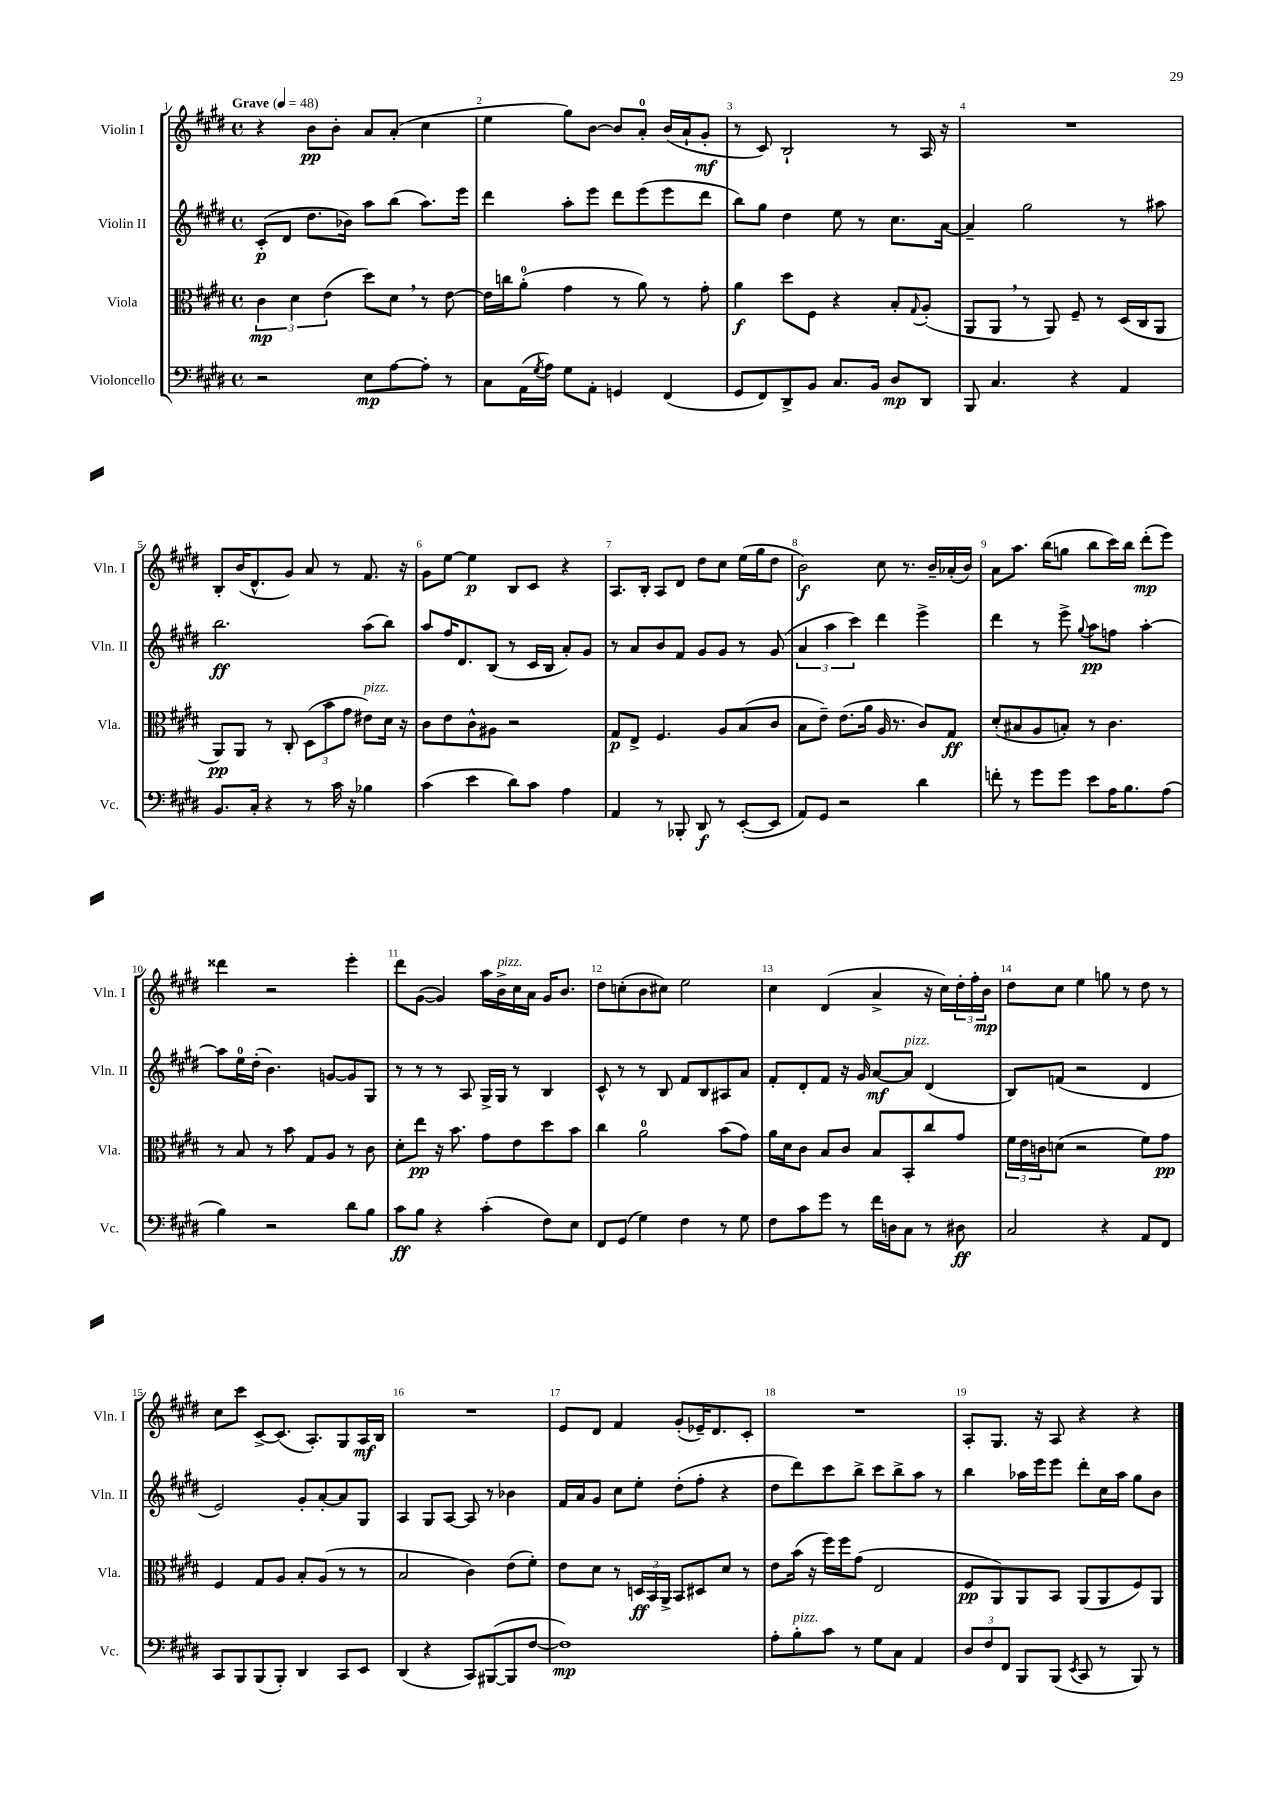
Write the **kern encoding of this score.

**kern	**dynam	**kern	**dynam	**kern	**dynam	**kern	**dynam
*part4	*part4	*part3	*part3	*part2	*part2	*part1	*part1
*staff4	*staff4	*staff3	*staff3	*staff2	*staff2	*staff1	*staff1
*I"Violoncello	*	*I"Viola	*	*I"Violin II	*	*I"Violin I	*
*I'Vc.	*	*I'Vla.	*	*I'Vln. II	*	*I'Vln. I	*
*clefF4	*	*clefC3	*	*clefG2	*	*clefG2	*
*k[f#c#g#d#]	*	*k[f#c#g#d#]	*	*k[f#c#g#d#]	*	*k[f#c#g#d#]	*
*M4/4	*	*M4/4	*	*M4/4	*	*M4/4	*
*met(c)	*	*met(c)	*	*met(c)	*	*met(c)	*
*MM48	*	*MM48	*	*MM48	*	*MM48	*
=1	=1	=1	=1	=1	=1	=1	=1
!	!	!	!	!	!	!LO:TX:a:B:t=Grave	!
2r	.	6c#\	mp	(8c#'/L	p	4r	.
.	.	.	.	8d#/J	.	.	.
.	.	6d#\	.	.	.	.	.
.	.	.	.	8.dd#\L	.	8b\L	pp
.	.	(6e\	.	.	.	.	.
.	.	.	.	.	.	8b'\J	.
.	.	.	.	16b-X\Jk)	.	.	.
8E\L	mp	8dd#\L)	.	8aa\L	.	8a/L	.
[8A\	.	8d#,\J	.	(8bb\J	.	(8a'/J	.
8A'\J]	.	8r	.	8.aa\L)	.	4cc#\	.
8r	.	[8e\	.	.	.	.	.
.	.	.	.	16eee\Jk	.	.	.
=2	=2	=2	=2	=2	=2	=2	=2
8C#\L	.	16e\LL]	.	4ddd#\	.	4ee\	.
.	.	16ccn\J	.	.	.	.	.
(16AA\L	.	(8a'\J	.	.	.	.	.
8qG#/	.	.	.	.	.	.	.
16A\JJ)	.	.	.	.	.	.	.
8G#\L	.	4g#\	.	8aa'\L	.	8gg#\L)	.
8AA'\J	.	.	.	8eee\J	.	[8b\J	.
4GGn/	.	8r	.	8ddd#\L	.	8b/L]	.
.	.	8a\)	.	(8eee\	.	8a'/J	.
(4FF#/	.	8r	.	8eee\	.	(16b/LL	.
.	.	.	.	.	.	16a`/J	.
.	.	8g#'\	.	8ddd#\J	.	8g#'/J	mf
=3	=3	=3	=3	=3	=3	=3	=3
8GG#/L	.	4a\	f	8bb\L)	.	8r	.
8FF#/)	.	.	.	8gg#\J	.	8c#/)	.
8DD#^/	.	8dd#\L	.	4dd#\	.	2B`/	.
8BB/J	.	8F#\J	.	.	.	.	.
8.C#/L	.	4r	.	8ee\	.	.	.
.	.	.	.	8r	.	.	.
16BB/Jk	.	.	.	.	.	.	.
8D#/L	mp	8B'/L	.	8.cc#\L	.	8r	.
.	.	8qqG#/	.	.	.	.	.
8DD#/J	.	(8A'/J	.	.	.	16A/	.
.	.	.	.	[16a\Jk	.	16r	.
=4	=4	=4	=4	=4	=4	=4	=4
8BBB/	.	8AA/L	.	4a~/]	.	1r	.
4.C#/	.	8AA,/J	.	.	.	.	.
.	.	8r	.	2gg#\	.	.	.
.	.	8AA/)	.	.	.	.	.
4r	.	8F#~/	.	.	.	.	.
.	.	8r	.	.	.	.	.
4AA/	.	(16D#/LL	.	8r	.	.	.
.	.	16C#/J	.	.	.	.	.
.	.	8AA/J	.	8aa#X\	.	.	.
!!LO:LB:g=z
=5	=5	=5	=5	=5	=5	=5	=5
8.BB/L	.	8AA/L)	pp	2.bb\	ff	8B'/L	.
.	.	8AA/J	.	.	.	(16b/K	.
16C#'/Jk	.	.	.	.	.	8.d#^^/	.
4r	.	8r	.	.	.	.	.
.	.	8C#'/	.	.	.	8g#/J)	.
8r	.	(12D#\L	.	.	.	8a/	.
.	.	12b\	.	.	.	.	.
16c#\	.	.	.	.	.	8r	.
.	.	12g#\J	.	.	.	.	.
16r	.	.	.	.	.	.	.
!	!	!LO:TX:a:i:t=pizz.	!	!	!	!	!
4B-X\	.	8e#X\L)	.	(8aa\L	.	8.f#/	.
.	.	16d#\Jk	.	8bb\J)	.	.	.
.	.	16r	.	.	.	16r	.
=6	=6	=6	=6	=6	=6	=6	=6
(4c#\	.	8c#\L	.	8aa/L	.	8g#\L	.
.	.	8e\	.	16ff#/K	.	[8ee\J	.
.	.	.	.	8.d#/	.	.	.
4e\	.	8c#^^\	.	.	.	4ee\]	p
.	.	8A#X\J	.	(8B/J	.	.	.
8d#\L)	.	2r	.	8r	.	8B/L	.
8c#\J	.	.	.	16c#/LL	.	8c#/J	.
.	.	.	.	16B/JJ	.	.	.
4A\	.	.	.	8a'/L)	.	4r	.
.	.	.	.	8g#/J	.	.	.
=7	=7	=7	=7	=7	=7	=7	=7
4AA/	.	8G#/L	p	8r	.	8.A/L	.
.	.	8E^/J	.	8a/L	.	.	.
.	.	.	.	.	.	16B'/Jk	.
8r	.	4.F#/	.	8b/	.	8A/L	.
8BBB-X'/	.	.	.	8f#/J	.	8d#/J	.
8DD#/	f	.	.	8g#/L	.	8dd#\L	.
8r	.	8A/L	.	8g#/J	.	8cc#\J	.
([8EE'/L	.	(8B/	.	8r	.	(16ee\LL	.
.	.	.	.	.	.	16gg#\J	.
8EE/J]	.	8c#/J	.	(8g#/	.	8dd#\J	.
=8	=8	=8	=8	=8	=8	=8	=8
8AA/L)	.	8B\L	.	6a/	.	2b\)	f
8GG#/J	.	8e~\J)	.	.	.	.	.
.	.	.	.	6aa\	.	.	.
2r	.	(8.e\L	.	.	.	.	.
.	.	.	.	6ccc#\)	.	.	.
.	.	16a\Jk	.	.	.	.	.
.	.	16A/	.	4ddd#\	.	8cc#\	.
.	.	8.r	.	.	.	.	.
.	.	.	.	.	.	8.r	.
4d#\	.	8c#/L)	.	4eee^\	.	.	.
.	.	.	.	.	.	16b~/LL	.
.	.	8G#/J	ff	.	.	(16a-X'/	.
.	.	.	.	.	.	16b/JJ)	.
=9	=9	=9	=9	=9	=9	=9	=9
8fn'\	.	(8d#'/L	.	4ddd#\	.	8a\L	.
8r	.	8B#X/	.	.	.	8.aa\J	.
8g#\L	.	8A/	.	8r	.	.	.
.	.	.	.	.	.	(16bb\KL	.
8g#\J	.	8Bn'/J)	.	8eee^\	.	8ggn\J	.
.	.	.	.	8qqgg#/	.	.	.
8e\L	.	8r	.	8aa\L	pp	8bb\L	.
16A\K	.	4.c#\	.	8ffn\J	.	16ccc#\L)	.
8.B\	.	.	.	.	.	16bb\JJ	.
.	.	.	.	[4aa'\	.	(8ddd#'\L	mp
(8A\J	.	.	.	.	.	8eee\J)	.
!!LO:LB:g=z
=10	=10	=10	=10	=10	=10	=10	=10
4B\)	.	8r	.	8aa\L]	.	4ddd##X\	.
.	.	8B/	.	16ee\L	.	.	.
.	.	.	.	(16dd#'\JJ	.	.	.
2r	.	8r	.	4.b\)	.	2r	.
.	.	8b\	.	.	.	.	.
.	.	8G#/L	.	.	.	.	.
.	.	8A/J	.	[8gn/L	.	.	.
8d#\L	.	8r	.	8g/]	.	4eee'\	.
8B\J	.	8c#\	.	8G#/J	.	.	.
=11	=11	=11	=11	=11	=11	=11	=11
8c#\L	ff	8d#'\L	.	8r	.	8ddd#\L	.
8B\J	.	8ee\J	pp	8r	.	([8g#\J	.
4r	.	16r	.	8r	.	4g#/])	.
.	.	8.b\	.	.	.	.	.
.	.	.	.	8A/	.	.	.
(4c#'\	.	8g#\L	.	16G#^/LL	.	16aa\LL	.
!	!	!	!	!	!	!LO:TX:a:i:t=pizz.	!
.	.	.	.	16G#/JJ	.	16b^\	.
.	.	8e\	.	8r	.	16cc#\	.
.	.	.	.	.	.	16a\JJ	.
8F#\L)	.	8dd#\	.	4B/	.	16g#/KL	.
.	.	.	.	.	.	8.b/J	.
8E\J	.	8b\J	.	.	.	.	.
=12	=12	=12	=12	=12	=12	=12	=12
8FF#/L	.	4cc#\	.	8c#^^/	.	8dd#\L	.
(8GG#/J	.	.	.	8r	.	(8ccn'\	.
4G#\)	.	2a\	.	8r	.	8b\	.
.	.	.	.	8B/	.	8cc#X\J)	.
4F#\	.	.	.	8f#/L	.	2ee\	.
.	.	.	.	8B/	.	.	.
8r	.	(8b\L	.	8A#X/	.	.	.
8G#\	.	8g#\J)	.	8a/J	.	.	.
=13	=13	=13	=13	=13	=13	=13	=13
8F#\L	.	16a\LL	.	8f#'/L	.	4cc#\	.
.	.	16d#\J	.	.	.	.	.
8c#\	.	8c#\J	.	8d#'/	.	.	.
8g#\J	.	8B/L	.	8f#/J	.	(4d#/	.
8r	.	8c#/J	.	16r	.	.	.
.	.	.	.	16g#/	.	.	.
16f#\LL	.	8B/L	.	[8a/L	mf	4a^/	.
16Dn\J	.	.	.	.	.	.	.
!	!	!	!	!LO:TX:a:i:t=pizz.	!	!	!
8C#\J	.	8BB'/	.	8a/J]	.	.	.
8r	.	8cc#/	.	(4d#/	.	16r	.
.	.	.	.	.	.	16cc#\LL)	.
8D#X\	ff	8g#/J	.	.	.	24dd#'\	.
.	.	.	.	.	.	24ff#'\	.
.	.	.	.	.	.	24b\JJ	mp
=14	=14	=14	=14	=14	=14	=14	=14
2C#/	.	24f#\LL	.	8B/L)	.	8dd#\L	.
.	.	24e\	.	.	.	.	.
.	.	24cn\J	.	.	.	.	.
.	.	(8dn\J	.	(8fn/J	.	8cc#\J	.
.	.	2r	.	2r	.	4ee\	.
4r	.	.	.	.	.	8ggn\	.
.	.	.	.	.	.	8r	.
8AA/L	.	8f#\L)	.	4d#/	.	8dd#\	.
8FF#/J	.	8g#\J	pp	.	.	8r	.
!!LO:LB:g=z
=15	=15	=15	=15	=15	=15	=15	=15
8CC#/L	.	4F#/	.	2e/)	.	8cc#\L	.
8BBB/	.	.	.	.	.	8ccc#\J	.
(8BBB/	.	8G#/L	.	.	.	[8c#^/L	.
8BBB'/J)	.	8A/J	.	.	.	(8.c#/J]	.
4DD#/	.	8B'/L	.	8g#'/L	.	.	.
.	.	.	.	.	.	8.A'/L)	.
.	.	(8A/J	.	[8a'/	.	.	.
8CC#/L	.	8r	.	8a/]	.	8G#/	.
8EE/J	.	8r	.	8G#/J	.	16A/L	mf
.	.	.	.	.	.	16B/JJ	.
=16	=16	=16	=16	=16	=16	=16	=16
(4DD#/	.	2B/	.	4A/	.	1r	.
4r	.	.	.	8G#/L	.	.	.
.	.	.	.	[8A/J	.	.	.
8CC#/L)	.	4c#\)	.	8A/]	.	.	.
([8BBB#X/	.	.	.	8r	.	.	.
8BBB#/]	.	(8e\L	.	4b-X\	.	.	.
[8F#/J	.	8f#'\J)	.	.	.	.	.
=17	=17	=17	=17	=17	=17	=17	=17
1F#])	mp	8e\L	.	16f#/LL	.	8e/L	.
.	.	.	.	16a/J	.	.	.
.	.	8d#\J	.	8g#/J	.	8d#/J	.
.	.	8r	.	8cc#\L	.	4f#/	.
.	.	24Dn/LL	ff	8ee'\J	.	.	.
.	.	24BB/	.	.	.	.	.
.	.	24AA^/JJ	.	.	.	.	.
.	.	8BB/L	.	(8dd#'\L	.	(8g#'/L	.
.	.	8D#X/	.	8ff#'\J	.	16e-X~/K)	.
.	.	.	.	.	.	8.d#/	.
.	.	8d#/J	.	4r	.	.	.
.	.	8r	.	.	.	8c#'/J	.
=18	=18	=18	=18	=18	=18	=18	=18
8A'\L	.	8e\L	.	8dd#\L	.	1r	.
!LO:TX:a:i:t=pizz.	!	!	!	!	!	!	!
8B'\	.	(16b\Jk	.	8ddd#\)	.	.	.
.	.	16r	.	.	.	.	.
8c#\J	.	16ff#\LL)	.	8ccc#\	.	.	.
.	.	16ff#\J	.	.	.	.	.
8r	.	(8g#\J	.	8bb^\J	.	.	.
8G#\L	.	2E/	.	8ccc#\L	.	.	.
8C#\J	.	.	.	8bb^\	.	.	.
4AA/	.	.	.	8aa\J	.	.	.
.	.	.	.	8r	.	.	.
=19	=19	=19	=19	=19	=19	=19	=19
12D#/L	.	8F#/L	pp	4bb\	.	8A'/L	.
12F#/	.	.	.	.	.	.	.
.	.	8AA/)	.	.	.	8.G#/J	.
12FF#/J	.	.	.	.	.	.	.
8BBB/L	.	8AA/	.	16aa-X\LL	.	.	.
.	.	.	.	16eee\J	.	16r	.
(8BBB/J	.	8BB/J	.	8eee\J	.	8A/	.
8qEE/	.	.	.	.	.	.	.
8CC#/	.	(8AA/L	.	8ddd#'\L	.	4r	.
8r	.	8AA/	.	16cc#\L	.	.	.
.	.	.	.	16aa-\JJ	.	.	.
8BBB/)	.	8F#/)	.	8gg#\L	.	4r	.
8r	.	8AA/J	.	8b\J	.	.	.
==	==	==	==	==	==	==	==
*-	*-	*-	*-	*-	*-	*-	*-
